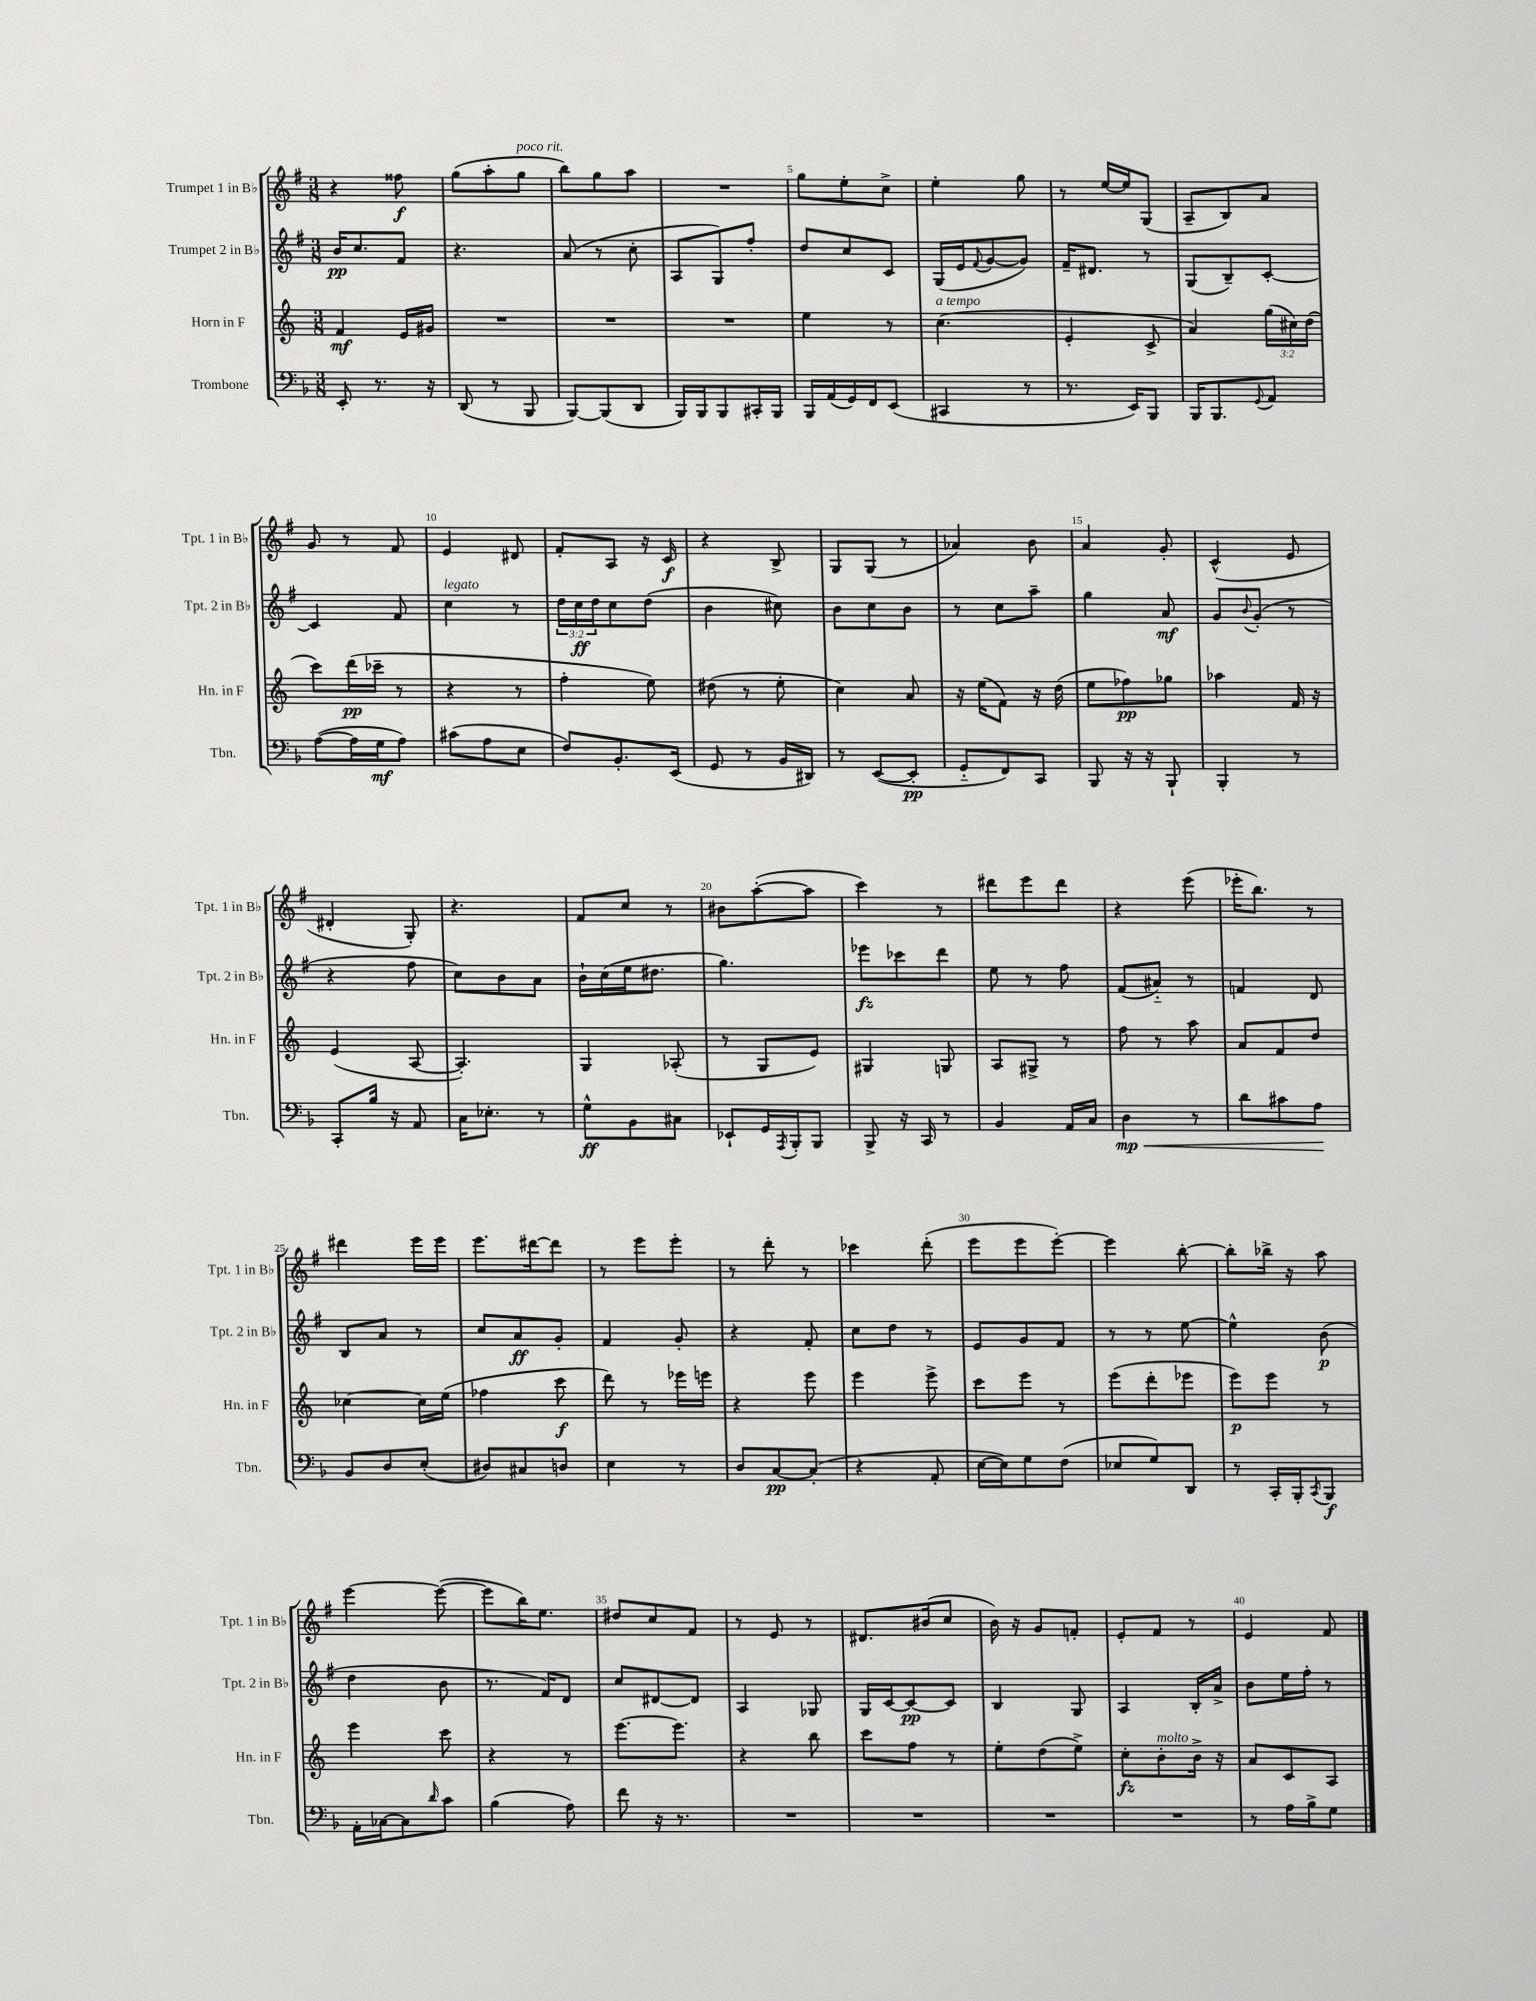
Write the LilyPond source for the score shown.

<<
\new StaffGroup <<
\new Staff = "s0" \with { instrumentName = "Trumpet 1 in Bb" shortInstrumentName = "Tpt. 1 in Bb" } {
    \clef treble \key g \major \numericTimeSignature \time 3/8
    r4 fisis''8\f |
    g''8( a''8-. g''8^\markup { \italic "poco rit." } |
    b''8) g''8 a''8 |
    R4. |
    g''8 e''8-. c''8-> |
    e''4-. g''8 |
    r8 e''16~ e''16 g8( |
    a8-- b8) a'8 |
    g'8 r8 fis'8 |
    e'4 dis'8 |
    fis'8-. a8 r16 c'16\f |
    r4 b8-> |
    g8 g8( r8 |
    aes'4) b'8 |
    a'4 g'8-. |
    c'4-^( e'8 |
    dis'4-. g8-.) |
    r4. |
    fis'8 c''8 r8 |
    bis'8 a''8~-.( a''8 |
    c'''4) r8 |
    dis'''8 e'''8 dis'''8 |
    r4 e'''8( |
    ees'''16-. b''8.) r8 |
    dis'''4 e'''16 e'''16 |
    e'''8. dis'''16~ dis'''8 |
    r8 e'''8 e'''8-. |
    r8 d'''8-. r8 |
    ces'''4 d'''8-.( |
    e'''8 e'''8 e'''8~-.) |
    e'''4 b''8~-. |
    b''8-. bes''16-> r16 a''8 |
    e'''4~ e'''8~( |
    e'''8 b''16) e''8. |
    dis''8 c''8 fis'8 |
    r8 e'8 r8 |
    dis'8. bis'16( c''8 |
    b'16) r16 g'8 f'8-. |
    e'8-. fis'8 r8 |
    e'4 fis'8 \bar "|." |
}
\new Staff = "s1" \with { instrumentName = "Trumpet 2 in Bb" shortInstrumentName = "Tpt. 2 in Bb" } {
    \clef treble \key g \major \numericTimeSignature \time 3/8 \override Staff.TupletNumber.text = #tuplet-number::calc-fraction-text
    b'16\pp c''8. fis'8 |
    r4. |
    a'8( r8 c''8-. |
    a8 g8) fis''8-. |
    d''8 c''8 c'8 |
    g16( e'16 \appoggiatura { fis'8 } g'8~ g'8) |
    fis'16-- dis'8. r8 |
    g8( b8--) c'8~-. |
    c'4 fis'8 |
    c''4^\markup { \italic "legato" } r8 |
    \tuplet 3/2 { d''16 c''16\ff d''16 } c''8 d''8( |
    b'4 cis''8) |
    b'8 c''8 b'8 |
    r8 c''8 a''8-- |
    g''4 a'8\mf |
    g'8 \appoggiatura { b'8 } g'8-.( r8 |
    r4 fis''8 |
    c''8) b'8 a'8 |
    b'16-! c''16( e''16 dis''8. |
    g''4.) |
    ees'''8\fz ces'''8 d'''8 |
    e''8 r8 fis''8 |
    fis'8( ais'8-_) r8 |
    f'4 d'8 |
    b8 a'8 r8 |
    c''8 a'8\ff g'8-. |
    fis'4 g'8-. |
    r4 fis'8-. |
    c''8 d''8 r8 |
    e'8 g'8 fis'8 |
    r8 r8 e''8~ |
    e''4-^ b'8\p( |
    d''4 b'8 |
    r8. fis'16) d'8 |
    c''8 dis'8~ dis'8 |
    a4 ges8 |
    g16 c'16~ c'8~\pp c'8 |
    b4 g8 |
    a4 b16-. a'16-> |
    b'8 e''16 fis''16-. r8 \bar "|." |
}
\new Staff = "s2" \with { instrumentName = "Horn in F" shortInstrumentName = "Hn. in F" } {
    \clef treble \key c \major \numericTimeSignature \time 3/8 \override Staff.TupletNumber.text = #tuplet-number::calc-fraction-text
    f'4\mf e'16 gis'16 |
    R4. |
    R4. |
    R4. |
    e''4 r8 |
    c''4.^\markup { \italic "a tempo" }( |
    e'4-. c'8-> |
    a'4) \tuplet 3/2 { g''16( cis''16) d''16( } |
    c'''8) d'''16\pp( ces'''16-- r8 |
    r4 r8 |
    f''4-. e''8) |
    dis''8( r8 e''8-. |
    c''4) a'8 |
    r16 e''16( f'8) r16 d''16( |
    e''8 fes''8\pp) ges''8 |
    aes''4 f'16 r16 |
    e'4( a8~ |
    a4.-.) |
    g4 aes8-.( |
    r8 g8 e'8) |
    gis4 g8 |
    a8 gis8-> r8 |
    f''8 r8 a''8 |
    a'8 f'8 d''8 |
    ces''4~ ces''16 e''16( |
    fes''4 c'''8\f |
    d'''8) r8 ees'''16 e'''16 |
    r4 e'''8 |
    e'''4 e'''8-> |
    c'''8 e'''8 r8 |
    e'''8( d'''8-. ees'''8 |
    e'''8\p) e'''8 r8 |
    e'''4 c'''8 |
    r4 r8 |
    e'''8.~ e'''8. |
    r4 b''8 |
    c'''8 f''8 r8 |
    e''8-. d''8( e''8->) |
    c''8-.\fz b'8-.^\markup { \italic "molto" } b'16-> r16 |
    a'8 c'8 a8 \bar "|." |
}
\new Staff = "s3" \with { instrumentName = "Trombone" shortInstrumentName = "Tbn." } {
    \clef bass \key f \major \numericTimeSignature \time 3/8
    e,8-. r8. r16 |
    d,8( r8 bes,,8 |
    bes,,8~) bes,,8( d,8 |
    bes,,16) bes,,16 bes,,8 cis,16-. bes,,16 |
    bes,,16 a,16( g,16) f,16 e,8( |
    cis,4 r8 |
    r8. e,16) bes,,8 |
    bes,,16 bes,,8. \appoggiatura { g,8 } a,8 |
    a8~( a16 g16\mf a8) |
    cis'8( a8 e8 |
    f8) bes,8.-. e,16( |
    g,8 r8 bes,16 dis,16) |
    r8 e,8~( e,8-.\pp |
    g,8-_ f,8) c,8 |
    bes,,8 r16 r16 bes,,8-! |
    bes,,4-. r8 |
    c,8-. bes16 r16 a,8 |
    c16 ees8.-. r8 |
    g8-^\ff bes,8 cis8 |
    ees,8-! g,16 \acciaccatura { a,,8 } bes,,16-. bes,,8 |
    bes,,8-> r16 c,16 r8 |
    bes,4 a,16 c16 |
    d4\mp\< r8 |
    d'8 cis'8 a8\! |
    bes,8 d8 e8-.( |
    dis8) cis8 d8 |
    e4 r8 |
    d8 c8~\pp c8-.( |
    r4 a,8-. |
    e16~ e16) g8 f8( |
    ees8 g8) d,8 |
    r8 c,16-. bes,,16-. \acciaccatura { c,8 } bes,,8\f |
    a,16-. ces16~ ces8 \grace { d'16 } c'8 |
    bes4( a8) |
    f'8 r16 r8. |
    R4. |
    R4. |
    R4. |
    R4. |
    r8 a16 bes16-> g8 \bar "|." |
}
>>
>>
\layout { \context { \Score \override BarNumber.break-visibility = ##(#f #t #t) barNumberVisibility = #(every-nth-bar-number-visible 5) } }
